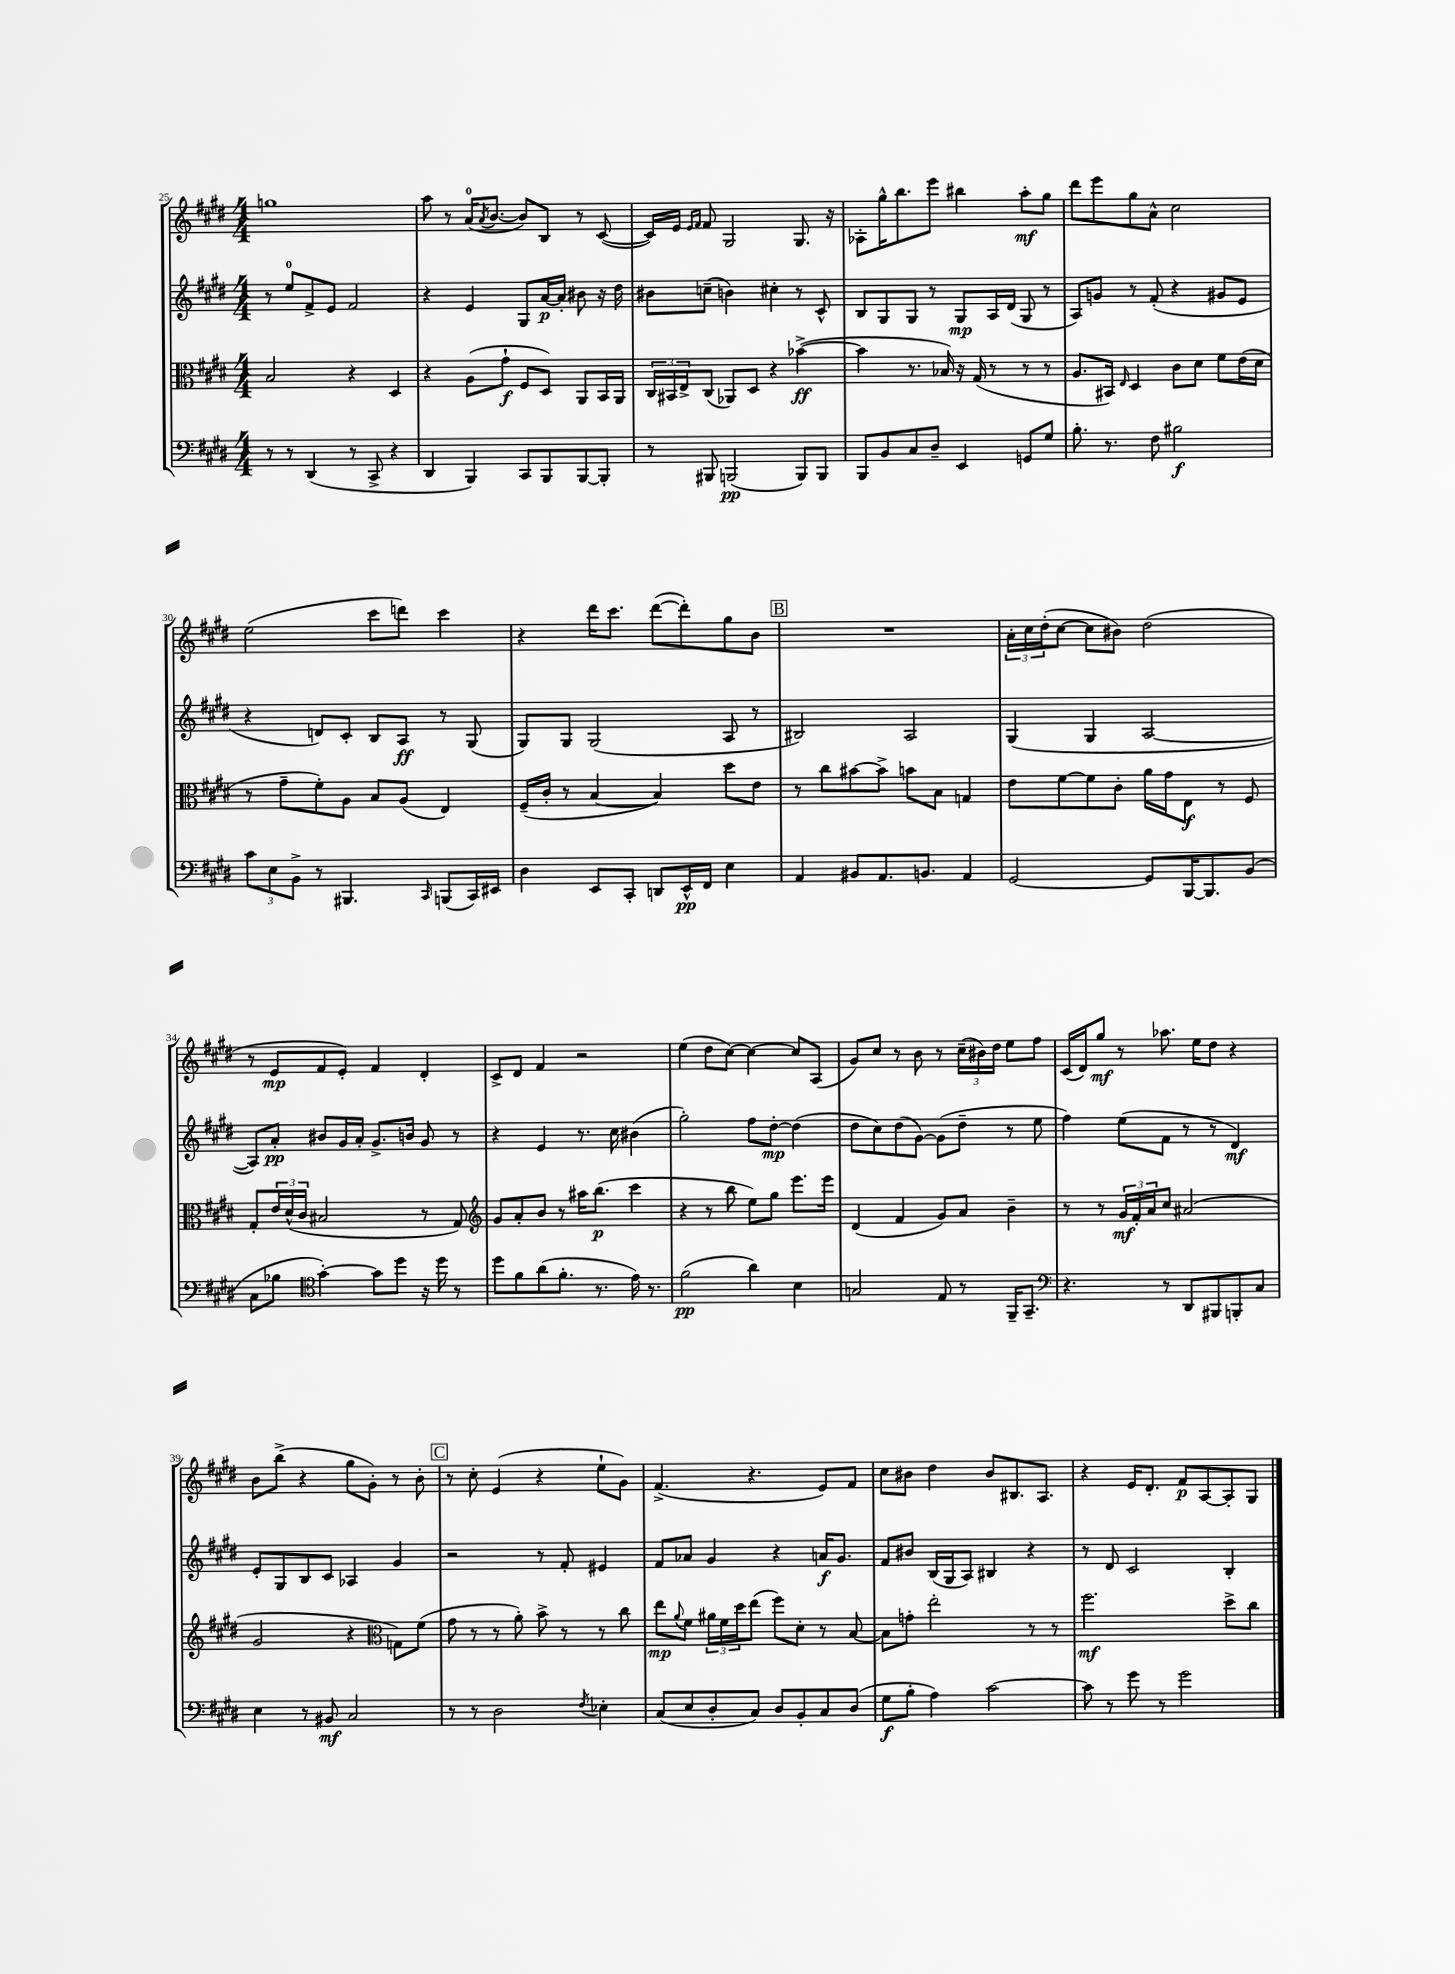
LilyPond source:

<<
\new StaffGroup <<
\new Staff = "s0" {
    \clef treble \key e \major \numericTimeSignature \time 4/4
    g''1 |
    a''8 r8 a'16-0( \acciaccatura { a'8 } b'8.~ b'8) b8 r8 cis'8~( |
    cis'16) e'16 \grace { e'16 fis'16 } fis'8 gis2 gis8. r16 |
    aes8-. gis''16-^ b''8. e'''8 bis''4 a''8-.\mf gis''8 |
    dis'''8 e'''8 gis''8 a'8-^ cis''2 |
    e''2( cis'''8 d'''8) cis'''4 |
    r4 dis'''16 cis'''8. dis'''8~( dis'''8-.) gis''8 b'8 |
    \mark \markup { \box "B" } R1 |
    \tuplet 3/2 { a'16-. cis''16 dis''16-.( } cis''8~ cis''8 bis'8) dis''2( |
    r8 e'8\mp fis'8 e'8-.) fis'4 dis'4-. |
    cis'8-> dis'8 fis'4 r2 |
    e''4( dis''8 cis''8~) cis''4~ cis''8 a8( |
    gis'8) cis''8 r8 b'8 r8 \tuplet 3/2 { cis''16--( bis'16) dis''16 } e''8 fis''8 |
    cis'16( dis'16) gis''8\mf r8 aes''8. e''16 dis''8 r4 |
    b'8 b''8->( r4 gis''8 gis'8-.) r8 b'8-. |
    \mark \markup { \box "C" } r8 cis''8-. e'4( r4 e''8-! gis'8) |
    fis'4.->( r4. e'8) fis'8 |
    cis''8 bis'8 dis''4 bis'8 bis8. a8. |
    r4 e'16 dis'8.-. fis'8\p a8~ a8-. gis8 \bar "|." |
}
\new Staff = "s1" {
    \clef treble \key e \major \numericTimeSignature \time 4/4
    r8 e''8-0 fis'8-> e'8 fis'2 |
    r4 e'4 gis8 a'16~\p a'16-. bis'8 r16 dis''16 |
    bis'8 c''8--( b'4) cis''4-. r8 cis'8-^ |
    b8 gis8 gis8 r8 gis8\mp a16 dis'16( gis8 r8 |
    a8) g'8 r8 fis'8-.( r4 gis'8 e'8 |
    r4 d'8) cis'8-. b8 a8\ff r8 gis8( |
    gis8) gis8 gis2( a8 r8 |
    \mark \markup { \box "B" } bis2) a2 |
    gis4( gis4 a2~ |
    a8) a'8-.\pp bis'8 gis'16 a'16-. gis'8.-> b'16 gis'8 r8 |
    r4 e'4 r8. cis''16 bis'4( |
    gis''2-.) fis''8 dis''8~-.\mp dis''4( |
    dis''8 cis''8) dis''8( gis'8~) gis'8( dis''8-- r8 e''8 |
    fis''4) e''8( fis'8 r8 r8 dis'4\mf) |
    e'8-. gis8 b8 cis'8 aes4 gis'4 |
    \mark \markup { \box "C" } r2 r8 fis'8-. eis'4 |
    fis'8 aes'8 gis'4 r4 a'16\f gis'8. |
    fis'8 bis'8 b16( gis16 a8) bis4 r4 |
    r8 dis'8 cis'2 b4-. \bar "|." |
}
\new Staff = "s2" {
    \clef alto \key e \major \numericTimeSignature \time 4/4
    b2 r4 dis4 |
    r4 a8( gis'8-!\f fis8 dis8) a,8 b,16 a,16 |
    \tuplet 3/2 { cis16 bis,16 e16-> } cis8( aes,8) dis8 r4 bes'4~->\ff( |
    bes'4 r8. bes16) r16 gis16( r8 r8 r8 |
    a8. bis,16) \grace { e16 } dis4 cis'8 dis'8 fis'8 e'16( dis'16 |
    r8 gis'8-- fis'8-.) a8 b8 a8( e4) |
    fis16--( cis'16-. r8 b4~ b4) dis''8 e'8 |
    \mark \markup { \box "B" } r8 cis''8 bis'8~ bis'8-> b'8 b8 g4 |
    e'8 fis'8~ fis'8 cis'8-. a'16 gis'16 e8\f r8 fis8 |
    gis8-. \tuplet 3/2 { e'16 dis'16-^( cis'16 } bis2 r8 gis8) |
    \clef treble gis'8 a'8-. b'8 r8 ais''16 b''8.\p( cis'''4 |
    r4 r8 b''8 e''8) gis''8 e'''8. e'''16 |
    dis'4( fis'4 gis'8) a'8 b'4-- |
    r8 r8 \tuplet 3/2 { gis'16\mf fis'16-. a'16 } cis''8 ais'2( |
    gis'2 r4 \clef alto g8) fis'8( |
    \mark \markup { \box "C" } gis'8 r8 r8 a'8-.) b'8-> r8 r8 cis''8 |
    e''8\mp \appoggiatura { a'8 } fis'8 \tuplet 3/2 { ais'16 fis'16 dis''16 } e''8( fis''8) dis'8-. r8 b8~ |
    b8 g'8-. e''2-. r8 r8 |
    fis''2.\mf dis''8-> cis''8 \bar "|." |
}
\new Staff = "s3" {
    \clef bass \key e \major \numericTimeSignature \time 4/4
    r8 r8 dis,4( r8 cis,8-> r4 |
    dis,4 b,,4) cis,8 b,,8 b,,8~ b,,8-. |
    r8 bis,,8 b,,2\pp( b,,8) b,,8 |
    b,,8 b,8 cis8 dis8-- e,4 g,8 gis8 |
    b8.-. r8. fis8 bis2\f |
    \tuplet 3/2 { cis'8 e8 b,8-> } r8 bis,,4. \grace { cis,16 } b,,8( cis,16) eis,16 |
    dis4 e,8 cis,8-. d,8 e,16-^\pp fis,16 e4 |
    \mark \markup { \box "B" } a,4 bis,8 a,8. b,8. a,4 |
    gis,2~ gis,8 b,,16~ b,,8. b,8( |
    cis8 bes8 \clef tenor gis'4~-.) gis'8 dis''8 r16 dis''16 r8 |
    dis''8 fis'8 a'8( fis'8.-. r8. e'16) r8. |
    fis'2\pp( a'4) b4 |
    g2 e8 r8 fis,16-- gis,8.-- |
    \clef bass r4. r8 dis,8 bis,,8 b,,8-. cis8 |
    e4 r8 bis,8\mf cis2 |
    \mark \markup { \box "C" } r8 r8 dis2 \acciaccatura { fis8 } ees4-. |
    cis8( e8 dis8-. cis8) dis8 b,8-. cis8 dis8( |
    gis8\f b8-. a4) cis'2~ |
    cis'8 r8 gis'8 r8 gis'2 \bar "|." |
}
>>
>>
\layout { \context { \Score currentBarNumber = #25 } }
